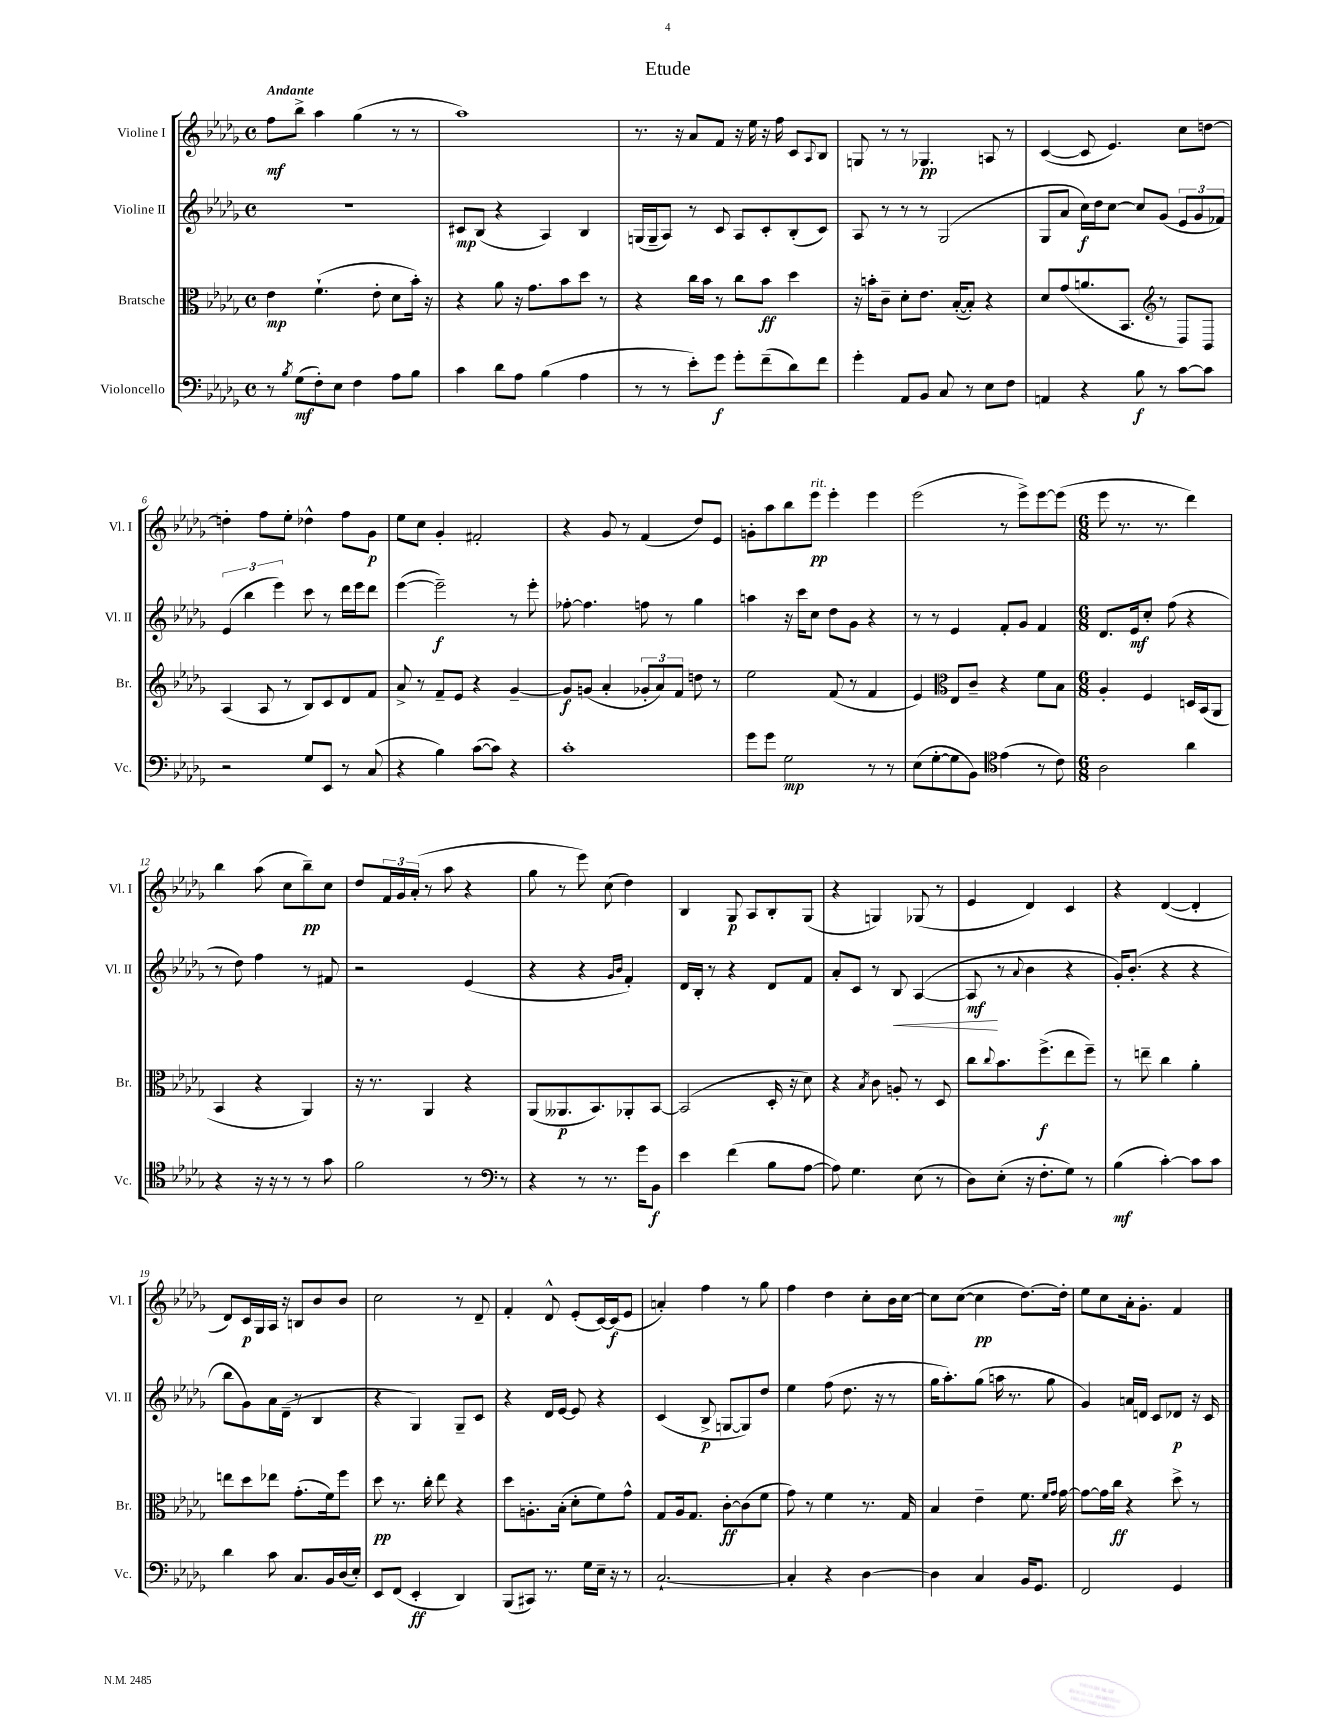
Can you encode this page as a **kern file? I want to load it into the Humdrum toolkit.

**kern	**kern	**kern	**kern
*staff4	*staff3	*staff2	*staff1
*clefF4	*clefC3	*clefG2	*clefG2
*k[b-e-a-d-g-]	*k[b-e-a-d-g-]	*k[b-e-a-d-g-]	*k[b-e-a-d-g-]
*M4/4	*M4/4	*M4/4	*M4/4
*met(c)	*met(c)	*met(c)	*met(c)
8r	4e-	1r	8ff
8qB-	.	.	.
(8G-	.	.	8bb-^
8F')	(4.f`	.	4aa-
8E-	.	.	.
4F	.	.	(4gg-
.	8e-'	.	.
8A-	8d-	.	8r
8B-	16b-')	.	8r
.	16r	.	.
=	=	=	=
4c	4r	8c#	1aa-)
.	.	(8B-	.
8d-	8a-	4r	.
8A-	16r	.	.
.	8.g-	.	.
(4B-	.	4A-)	.
.	8b-	.	.
4A-	8dd-	4B-	.
.	8r	.	.
=	=	=	=
8r	4r	(16G	8.r
.	.	16G~	.
8r	.	8A-)	.
.	.	.	16r
8e-')	16cc	8r	8a-
.	16b-	.	.
8g-	8r	8c	8f
8g-'	8cc	8A-	16r
.	.	.	16ee-
(8f~	8b-	8c'	16r
.	.	.	16ff
8d-)	4dd-	(8B-'	8c
.	.	.	8qqA-
8f	.	8c)	8B-
=	=	=	=
4g-'	16r	8A-	8G
.	16b'	.	.
.	8c~	8r	8r
8AA-	8d-'	8r	8r
8BB-	8.e-	8r	4.G-
8C	.	(2G-	.
.	([16B-'	.	.
8r	8B-'])	.	.
8E-	4r	.	8A
8F	.	.	8r
=	=	=	=
4AA	8d-	8G-	([4c
.	(8g-	8a-	.
4r	8.a	16cc)	8c]
.	.	16dd-	.
.	.	[8cc	4.e-)
.	8.BB-	.	.
8B-	.	8cc]	.
8r	8r	(8g-	.
[8c	8D-)	12e-	8cc
.	.	12g-	.
8c]	8BB-	.	[8dd
.	.	12f-)	.
=	=	=	=
*	*clefG2	*	*
2r	(4A-	(6e-	4dd']
.	.	6bb-	.
.	8A-	.	8ff
.	.	6eee-)	.
.	8r	.	8ee-'
8G-	8B-)	8ccc	4dd-^^
8EE-	8c	8r	.
8r	8d-	16ddd-	8ff
.	.	16eee-	.
(8C	8f	8ddd-	8g-
=	=	=	=
4r	8a-^	([4eee-	8ee-
.	8r	.	8cc
4B-)	8f~	2eee-~])	4g-'
.	8e-	.	.
([8c	4r	.	2f#'
8c])	.	.	.
4r	[4g-~	8r	.
.	.	8eee-'	.
=	=	=	=
1c'	8g-]	[8ff-'	4r
.	(8g	4.ff-]	.
.	4a-'	.	8g-
.	.	.	8r
.	12g-'	8ff	(4f
.	12a-)	.	.
.	.	8r	.
.	12f	.	.
.	8dd	4gg-	8dd-)
.	8r	.	8e-
=	=	=	=
8g-	2ee-	4aa	8g'
8g-	.	.	8aa-
2G-	.	16r	8bb-
.	.	16ccc	.
.	.	8cc	8eee-
.	(8f	8dd-	4eee-'
.	8r	8g-	.
8r	4f	4r	4eee-
8r	.	.	.
=	=	=	=
(8E-	4e-)	8r	(2eee-
[8G-'	.	8r	.
*	*clefC3	*	*
8G-]	8E-	4e-	.
8BB-)	8c~	.	.
*clefC4	*	*	*
(4e-	4r	8f'	8r
.	.	8g-	8eee-^)
8r	8f	4f	[8eee-
8c)	8B-	.	(8eee-]
=	=	=	=
*M6/8	*M6/8	*M6/8	*M6/8
2A-	4A-'	8.d-	8eee-
.	.	.	8.r
.	.	16e-	.
.	4F	8cc'	.
.	.	.	8.r
.	.	(8ff	.
4a-	16D	4r	4ddd-)
.	(16BB-	.	.
.	8AA-	.	.
=	=	=	=
4r	4BB-	8r	4bb-
.	.	8dd-)	.
16r	4r	4ff	(8aa-
16r	.	.	.
8r	.	.	8cc
8r	4AA-)	8r	8bb-~)
8g-	.	8f#	8cc
=	=	=	=
2f	16r	2r	8dd-
.	8.r	.	.
.	.	.	24f
.	.	.	24g-
.	.	.	(24a-'
.	4AA-	.	8r
.	.	.	8aa-
8r	4r	(4e-	4r
8r	.	.	.
=	=	=	=
*clefF4	*	*	*
4r	(8AA-	4r	8gg-
.	8.AA--	.	8r
8r	.	4r	8eee-)
.	8.BB-)	.	.
8.r	.	.	(8cc
.	.	16qqg-	.
.	.	16qqb-	.
.	8AA-'	4f')	4dd-)
16g-	.	.	.
8BB-	[8BB-	.	.
=	=	=	=
4e-	(2BB-]	16d-	4B-
.	.	16B-'	.
.	.	8r	.
(4f	.	4r	8G-
.	.	.	8A-
8B-	16D-'	8d-	8B-'
.	16r	.	.
[8A-	8d-)	8f	(8G-
=	=	=	=
8A-])	4r	8a-'	4r
4.G-	.	8c	.
.	8qB-	.	.
.	8c	8r	4G)
.	8A'	8B-	.
(8E-	8r	([4A-	(8G-
8r	8D-	.	8r
=	=	=	=
8D-)	8cc	8A-]	4e-
.	8qqcc	.	.
(8E-'	8.b-	8r	.
.	.	8qqa-	.
16r	.	4b-	4d-)
8.F'	(8.ff^	.	.
8G-)	8ee-	4r	4c
8r	8ff~)	.	.
=	=	=	=
(4B-	8r	16g-')	4r
.	.	(8.b-'	.
.	8ee~	.	.
[4c')	4cc	4r	([4d-
8c]	4a-'	4r	4d-']
8c	.	.	.
=	=	=	=
4d-	8ee	8bb-	8d-)
.	8dd-	8g-)	16c
.	.	.	16G-
8c	8ee-	16a-	16A-
.	.	(16d-~	16r
8.C	(8.g-'	8r	8B
.	.	4B-	8b-
16BB-	16f)	.	.
(16D-	8ff	.	8b-
16E-')	.	.	.
=	=	=	=
8EE-	8dd-	4r	2cc
(8FF	8.r	.	.
4EE-'	.	4G-)	.
.	16cc'	.	.
.	8ee-	.	.
4DD-)	4r	8G-~	8r
.	.	8c	8d-~
=	=	=	=
(8BBB-	8dd-	4r	4f'
8CC#)	8.A'	.	.
8.r	.	16d-	8d-^^
.	(16B-'	[16e-	.
.	8d-'	8e-]	(8e-'
16G-	.	.	.
16E-~	8f)	4r	[16c)
16r	.	.	(16c]
8r	8g-^^	.	8e-
=	=	=	=
[2.C`	8G-	(4c	4a')
.	16A-	.	.
.	8.G-	.	.
.	.	8B-^	4ff
.	[8c'	[8G	.
.	(8c]	8G])	8r
.	8f	8dd-	8gg-
=	=	=	=
4C']	8g-)	4ee-	4ff
.	8r	.	.
4r	4f	(8ff	4dd-
.	.	8.dd-	.
[4D-	8.r	.	8cc'
.	.	16r	.
.	.	8r	16b-
.	16G-	.	[16cc
=	=	=	=
4D-]	4B-	16gg-	8cc]
.	.	8.aa-')	.
.	.	.	([8cc
4C	4e-~	(8gg-	4cc]
.	.	16aa	.
.	.	8.r	.
16BB-	8.f	.	[8.dd-)
8.GG-	.	.	.
.	.	8gg-	.
.	16qqf	.	.
.	16qqg-	.	.
.	[16g-	.	16dd-']
=	=	=	=
2FF	8g-_	4g-)	8ee-
.	16g-]	.	8cc
.	16cc	.	.
.	4r	16a	16a-'
.	.	16d	8.g-'
.	.	8c	.
4GG-	8dd-^	8d-	4f
.	8r	16r	.
.	.	16c	.
==	==	==	==
*-	*-	*-	*-
